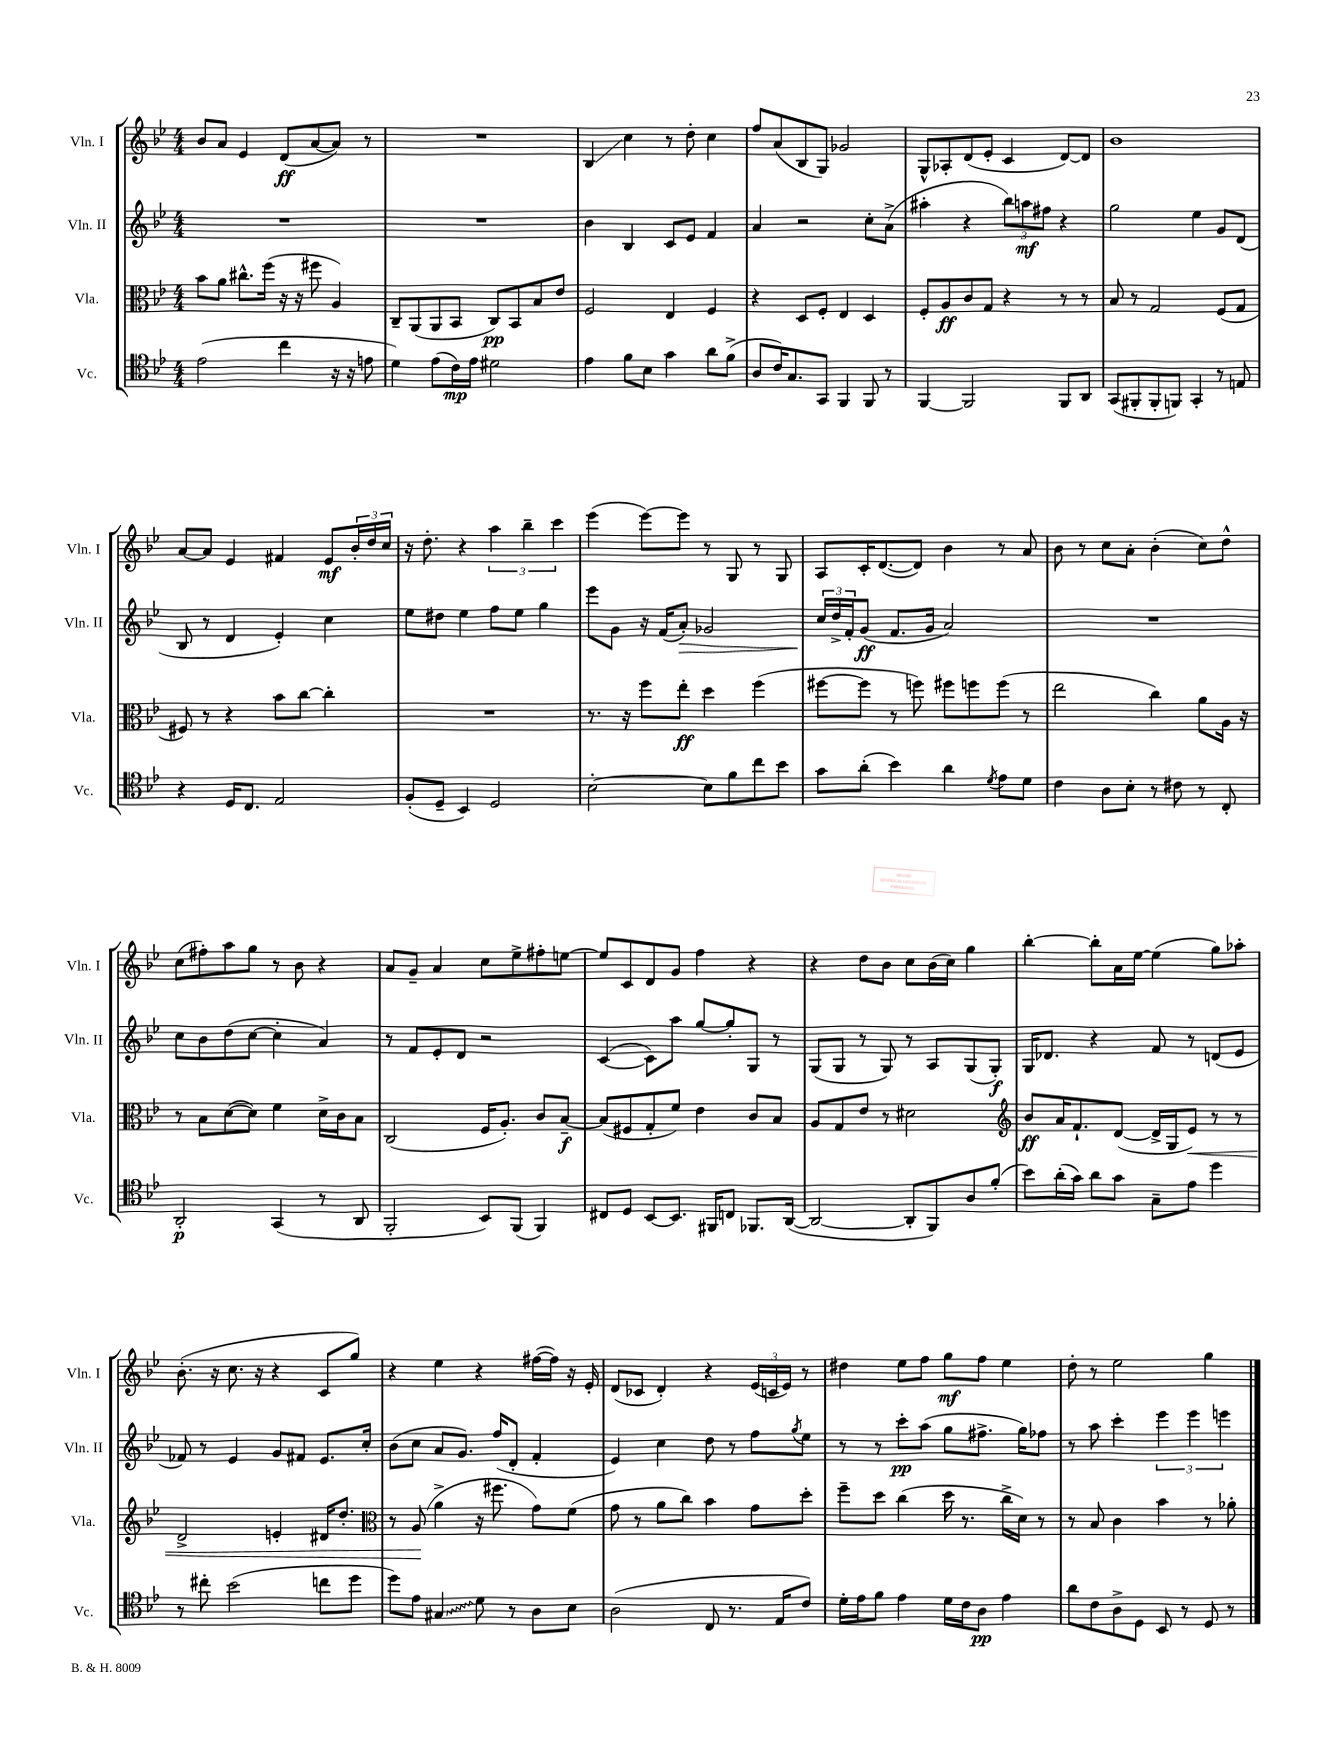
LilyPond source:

<<
\new StaffGroup <<
\new Staff = "s0" \with { instrumentName = "Vln. I" shortInstrumentName = "Vln. I" } {
    \clef treble \key bes \major \numericTimeSignature \time 4/4
    bes'8 a'8 ees'4 d'8\ff( a'8~ a'8) r8 |
    R1 |
    bes4\glissando c''4 r8 d''8-. c''4 |
    f''8 a'8( bes8 g8) ges'2 |
    g8-^ aes8-. d'8( ees'8-. c'4 d'8~) d'8 |
    bes'1 |
    a'8~ a'8 ees'4 fis'4 ees'8\mf \tuplet 3/2 { bes'16-. d''16 c''16 } |
    r16 d''8.-. r4 \tuplet 3/2 { a''4 bes''4-- c'''4 } |
    ees'''4( ees'''8~) ees'''8 r8 g8 r8 g8 |
    a8 c'16-. d'8.~( d'8) bes'4 r8 a'8 |
    bes'8 r8 c''8 a'8-. bes'4-.( c''8) d''8-^ |
    c''8( fis''8-.) a''8 g''8 r8 bes'8 r4 |
    a'8 g'8-- a'4 c''8 ees''8-> fis''8-. e''8~ |
    e''8 c'8 d'8 g'8 f''4 r4 |
    r4 d''8 bes'8 c''8 bes'16( c''16) g''4 |
    bes''4~-. bes''8-. a'16 ees''16~ ees''4( g''8) aes''8-. |
    bes'8.-.( r16 c''8. r16 r4 c'8 g''8) |
    r4 ees''4 r4 fis''16~( fis''16) r16 ees'16-. |
    d'8( ces'8 d'4-.) r4 \tuplet 3/2 { ees'16( c'16 ees'16) } r8 |
    dis''4 ees''8 f''8 g''8\mf f''8 ees''4 |
    d''8-. r8 ees''2 g''4 \bar "|." |
}
\new Staff = "s1" \with { instrumentName = "Vln. II" shortInstrumentName = "Vln. II" } {
    \clef treble \key bes \major \numericTimeSignature \time 4/4
    R1 |
    R1 |
    bes'4 bes4 c'8 ees'8 f'4 |
    a'4 r2 c''8-. a'8->( |
    ais''4-. r4 \tuplet 3/2 { bes''8) a''8\mf fis''8 } r4 |
    g''2 ees''4 g'8 d'8( |
    bes8 r8 d'4 ees'4-.) c''4 |
    ees''8 dis''8 ees''4 f''8 ees''8 g''4 |
    ees'''8 g'8 r16 f'16( a'8-.\>) ges'2 |
    \tuplet 3/2 { c''16\! d''16-> f'16-. } g'8\ff( f'8. g'16 a'2) |
    R1 |
    c''8 bes'8 d''8( c''8~ c''4-. a'4) |
    r8 f'8 ees'8-. d'8 r2 |
    c'4~( c'8) a''8 g''8~ g''8-. g8 r8 |
    g8( g8 r8 g8) r8 a8 g8( g8-.\f) |
    g16 des'8. r4 f'8 r8 d'8( ees'8 |
    fes'8) r8 ees'4 g'8 fis'8 ees'8. c''16-. |
    bes'8( c''8 a'8 g'8.) f''16( d'8-. f'4-. |
    ees'4) c''4 d''8 r8 f''8 \acciaccatura { g''8 } ees''8 |
    r8 r8 c'''8-.\pp a''8( g''8 fis''8.-> g''16) fes''8 |
    r8 a''8 c'''4-. \tuplet 3/2 { ees'''4 ees'''4 e'''4 } \bar "|." |
}
\new Staff = "s2" \with { instrumentName = "Vla." shortInstrumentName = "Vla." } {
    \clef alto \key bes \major \numericTimeSignature \time 4/4
    bes'8 a'8 cis''8.-^ f''16( r16 r16 fis''8 a4) |
    c8-- a,8( a,8 bes,8 c8\pp) bes,8 bes8 ees'8 |
    f2 ees4 f4 |
    r4 d8 f8-. ees4 d4 |
    f8-. a8\ff c'8 g8 r4 r8 r8 |
    bes8 r8 g2 f8( g8 |
    fis8) r8 r4 bes'8 c''8~ c''4-. |
    R1 |
    r8. r16 f''8 ees''8-.\ff d''4 f''4( |
    fis''8~ fis''8 r8 f''8) fis''8 f''8 f''8( r8 |
    ees''2 c''4) a'8 a16 r16 |
    r8 bes8 d'8~( d'8) f'4 d'16-> c'16 bes8 |
    c2( f16 a8.-.) c'8 bes8~--\f |
    bes8( fis8 g8-. f'8) ees'4 c'8 bes8 |
    a8 g8 ees'8 r8 dis'2 |
    \clef treble bes'8\ff a'16 f'8.-! d'8~( d'16-> g16 ees'8\<) r8 r8 |
    d'2-> e'4-. dis'16 d''8.-. |
    \clef alto r8 a8\!( a'4-> r16 fis''8. g'8) f'8( |
    g'8 r8 a'8 c''8) bes'4 g'8 d''8-. |
    f''8-- d''8 c''4( d''16 r8. c''16-> d'16) r8 |
    r8 bes8 c'4 bes'4 r8 aes'8-. \bar "|." |
}
\new Staff = "s3" \with { instrumentName = "Vc." shortInstrumentName = "Vc." } {
    \clef tenor \key bes \major \numericTimeSignature \time 4/4
    ees'2( c''4 r16 r16 e'8 |
    d'4) ees'8( c'16\mp) ees'16 dis'2 |
    ees'4 f'8 bes8 g'4 a'8 f'8->( |
    a8 c'16) g8. g,8 f,4 f,8 r8 |
    f,4~ f,2 f,8 a,8 |
    g,8( fis,8-. fis,8-. f,8) g,4-. r8 e8 |
    r4 d16 c8. ees2 |
    f8-.( d8-- bes,4) d2 |
    bes2~-. bes8 f'8 c''8 bes'8 |
    g'8 a'8-.( bes'4) a'4 \acciaccatura { d'8 } ees'8 d'8 |
    c'4 a8 bes8-. r8 cis'8 r8 c8-. |
    a,2-.\p g,4( r8 a,8 |
    f,2-. bes,8) f,8( f,4) |
    cis8 d8 bes,8~ bes,8. fis,16 c8 fes,8. a,16~( |
    a,2~ a,8-. f,8) a8 f'8-.( |
    bes'8) a'16-.( g'16) a'8 g'8 g8-- ees'8 d''4 |
    r8 cis''8-. bes'2( c''8 d''8 |
    d''8) ees'8 \once \override Glissando.style = #'zigzag gis4\glissando d'8 r8 a8 bes8 |
    a2( c8 r8. ees16 c'8) |
    d'16-. ees'16 f'8 ees'4 d'16 c'16 a8\pp ees'4 |
    a'8 c'8 a8-> d8 bes,8 r8 d8 r8 \bar "|." |
}
>>
>>
\layout { \context { \Score \remove "Bar_number_engraver" } }
